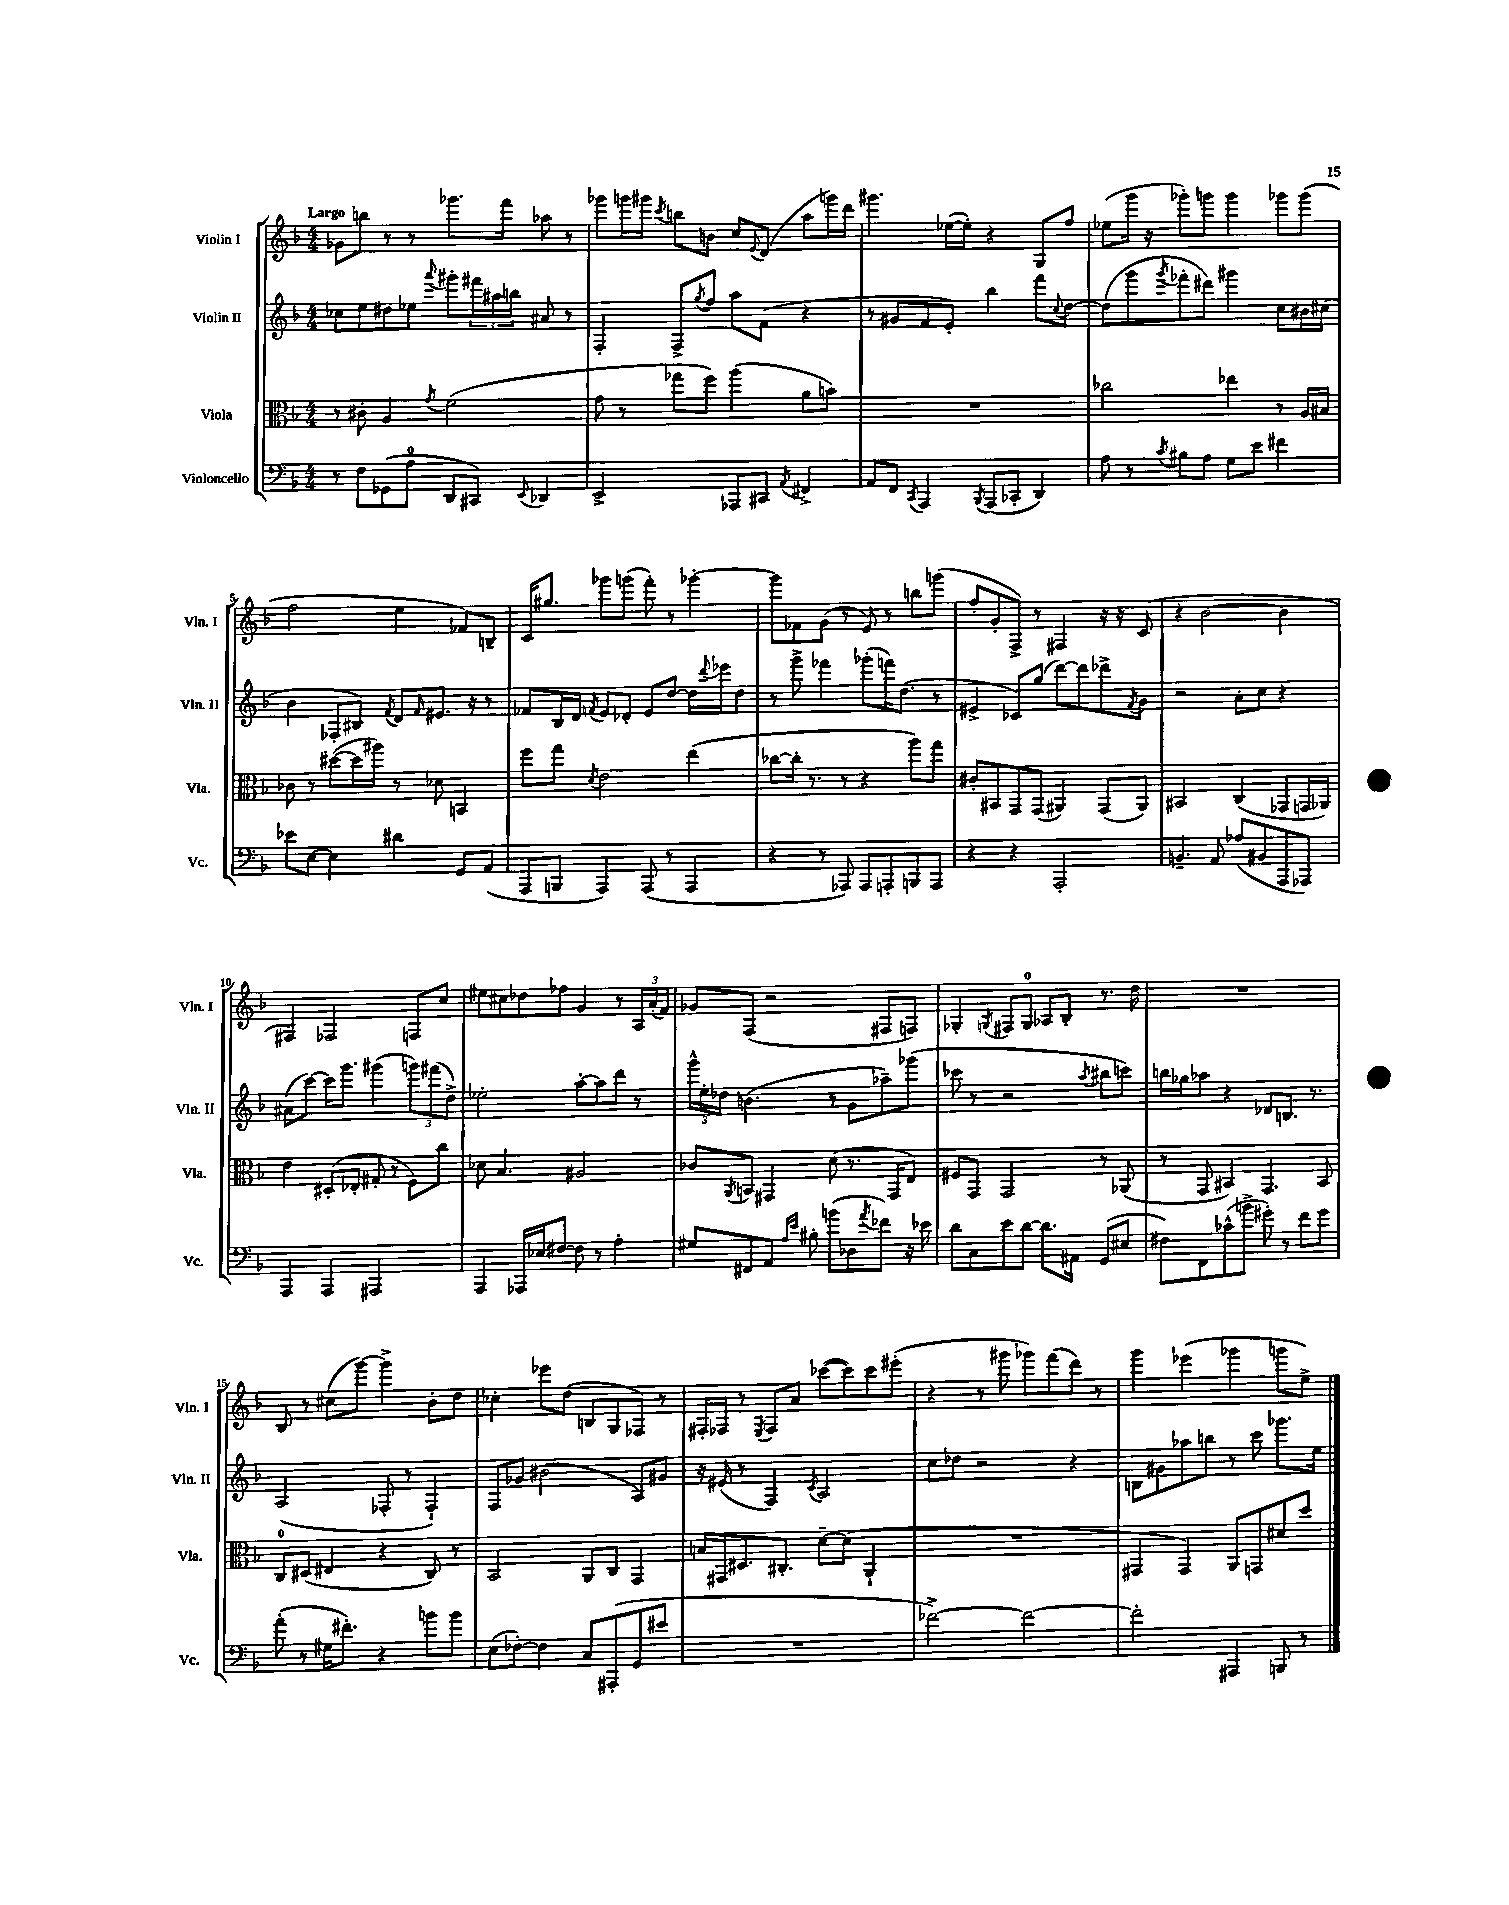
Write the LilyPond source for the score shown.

<<
\new StaffGroup <<
\new Staff = "s0" \with { instrumentName = "Violin I" shortInstrumentName = "Vln. I" } {
    \clef treble \key f \major \numericTimeSignature \time 4/4 \tempo "Largo"
    ges'8 b''8 r8 r8 ges'''8. f'''16 aes''8 r8 |
    ges'''8 g'''16 gis'''16 \acciaccatura { c'''8 } b''8 b'8 c''8 \appoggiatura { e'8 } d'8( a''8 g'''16) d'''16 |
    gis'''4. ees''16~( ees''16-.) r4 g8 f''8 |
    ees''8( g'''16 r16 ges'''8-.) g'''8 g'''4 ges'''8 ges'''8( |
    f''2 e''4 fes'8) b8-- |
    c'16 gis''8. ges'''8 g'''8( f'''8-.) r8 ges'''4~-. |
    ges'''8 fes'8 g'8( r8 e'8) r8 b''8 g'''8( |
    f''8-. g'8-. f8->) r8 fis4 r16 r16 c'8( |
    r4 bes'2~ bes'4 |
    fis4) fes2 f8 c''8 |
    eis''8 cis''8 des''8 fes''8 g'4 r8 \tuplet 3/2 { a16 a'16-.( f'16) } |
    ges'8 f8( r2 fis8 f8) |
    ges4-. \acciaccatura { g8 } fis8 g8-0 aes8 bes8-. r8. d''16 |
    R1 |
    bes8 r8 cis''8( g'''8~) g'''4-> bes'8-. d''8 |
    ces''4-. ees'''8 d''8( b8 g8 fes8) r8 |
    fis16-. fes16 r8 \acciaccatura { e8 } fes8 a'8 ces'''8~( ces'''8) ces'''8 eis'''8-.( |
    r4 r8 gis'''8 ges'''8) f'''8( d'''8) r8 |
    g'''4 ees'''4( ges'''4 g'''8 e''8->) \bar "|." |
}
\new Staff = "s1" \with { instrumentName = "Violin II" shortInstrumentName = "Vln. II" } {
    \clef treble \key f \major \numericTimeSignature \time 4/4
    ces''8 e''8 dis''8 ees''8 \appoggiatura { a'''8 } gis'''8-. \tuplet 3/2 { fis'''16 ais''16 b''16 } ais'8 r8 |
    f4-. f8-> \acciaccatura { g''8 } f''8 a''8 f'8( r4 |
    r8 gis'8 f'8 e'8-.) bes''4 f'''8 \appoggiatura { c''8 } d''8~ |
    d''8( g'''8 \acciaccatura { g'''8 } fes'''8-. dis'''8) gis'''4 c''8 bis'16 cis''16( |
    bes'4 fes8-. bis8) \acciaccatura { f'8 } d'8 \grace { f'16 } eis'8. r16 r8 |
    fes'8 bes16 d'16 \acciaccatura { f'8 } e'8 des'8-. e'8 d''8~ d''16 \appoggiatura { d'''8 } ees'''16 d''8 |
    r8 g'''8-> fes'''4 ges'''8-.( f'''16) d''8.( r8 |
    eis'4-> ces'8) g''8( d'''8~) d'''8 des'''8-> \acciaccatura { f'8 } g'8 |
    r2 a'8-. c''8 r4 |
    ais'8( c'''8~) c'''16 g'''8. gis'''4( \tuplet 3/2 { g'''8) fis'''8( d''8->) } |
    ees''2-. a''8~-. a''8 d'''8 r8 |
    \tuplet 3/2 { g'''16-^ e''16-. des''16 } b'4.( r8 g'8 aes''8--) ges'''8( |
    ces'''8 r8 r2 \acciaccatura { a''8 } bis''8 c'''8) |
    b''16 ges''16 aes''8 r4 des'8 b8. r8. |
    a2( fes8-. r8 fes4-!) |
    f8 ges'8 bis'2( a8) gis'8 |
    r16 eis'16( r8 f4) \acciaccatura { c'8 } a2 |
    c''8 des''8 r2 r4 |
    b8 gis'8 aes''8 b''8 r8 c'''8 ges'''8. e''16 \bar "|." |
}
\new Staff = "s2" \with { instrumentName = "Viola" shortInstrumentName = "Vla." } {
    \clef alto \key f \major \numericTimeSignature \time 4/4
    r8 cis'8-. a4 \acciaccatura { g'8 } f'2( |
    g'8 r8 ges''8 f''8) a''4( a'8 b'8) |
    R1 |
    ces''2 ees''4 r8 a16 bis16 |
    ces'8 r8 dis''8~( dis''16 ais''16) r8 des'8 b,4 |
    f''8 g''8 \acciaccatura { d'8 } e'2 e''4( |
    ces''8~ ces''16-. r8. r8 r4 a''8) g''8 |
    cis'8-. bis,8 g,8 g,8( ais,4) g,8( ais,8) |
    bis,2 c4( ges,8 g,16 aes,16) |
    e'4 dis8-.( ees8-. gis8-. r8 f8) c''8 |
    des'8 bes4. ais2 |
    ces'8 \acciaccatura { a,8 } b,8 gis,4 d'8( r8. gis,16 e8) |
    fis8 g,8 g,2 r8 aes,8( |
    r8 g,8 bis,4) g,4. bis,8 |
    c8-0 dis8( eis4 r4 c8) r8 |
    bes,2 a,8 c8 g,4 |
    b16 gis,16 dis8. cis8.-. d'8~-- d'8( a,4-! |
    R1 |
    gis,4 gis,4) a,8 g,8 dis'8 d''8 \bar "|." |
}
\new Staff = "s3" \with { instrumentName = "Violoncello" shortInstrumentName = "Vc." } {
    \clef bass \key f \major \numericTimeSignature \time 4/4
    r8 f8 ges,8( a8-0 d,8 cis,8) \appoggiatura { e,8 } des,4 |
    e,2-> aes,,8 cis,8 \acciaccatura { a,8 } fis,4-> |
    a,8 f,8 \acciaccatura { c,8 } a,,4 \acciaccatura { bes,,8 } a,,8( ces,8-. d,4) |
    a8 r8 \acciaccatura { c'8 } bis8 a8 g8 e'8 fis'4 |
    ees'8 e8~ e4 dis'4 g,8 a,8( |
    a,,8 b,,8 a,,4) a,,8( r8 a,,4 |
    r4 r8 aes,,8) aes,,8 a,,8-. b,,8 a,,8 |
    r4 r4 a,,2-. |
    b,4.-- a,8 aes8( bis,8 a,,8 aes,,8) |
    a,,4 a,,4 ais,,2 |
    a,,4 aes,,16 ees16 fis8~ fis8 r8 a4-. |
    gis8 fis,8 a,8 \grace { a16 e'16 } bis8-. b'8( des8 \acciaccatura { a'8 } fes'8) r16 ees'16 |
    d'8 c8 e'8 d'8~ d'8. ais,16 g,8( eis8 |
    fis8) f,8 ces'8-^( b'8-> gis'8-.) r8 f'8 gis'8 |
    a'8-.( r8 gis16 fis'8.-.) r4 b'8 b'8 |
    e8( fes8~-.) fes4 c8 ais,,8-.( g,8 eis'8 |
    R1 |
    fes'2~->) fes'2~ |
    fes'2-. ais,,4 b,,8 r8 \bar "|." |
}
>>
>>
